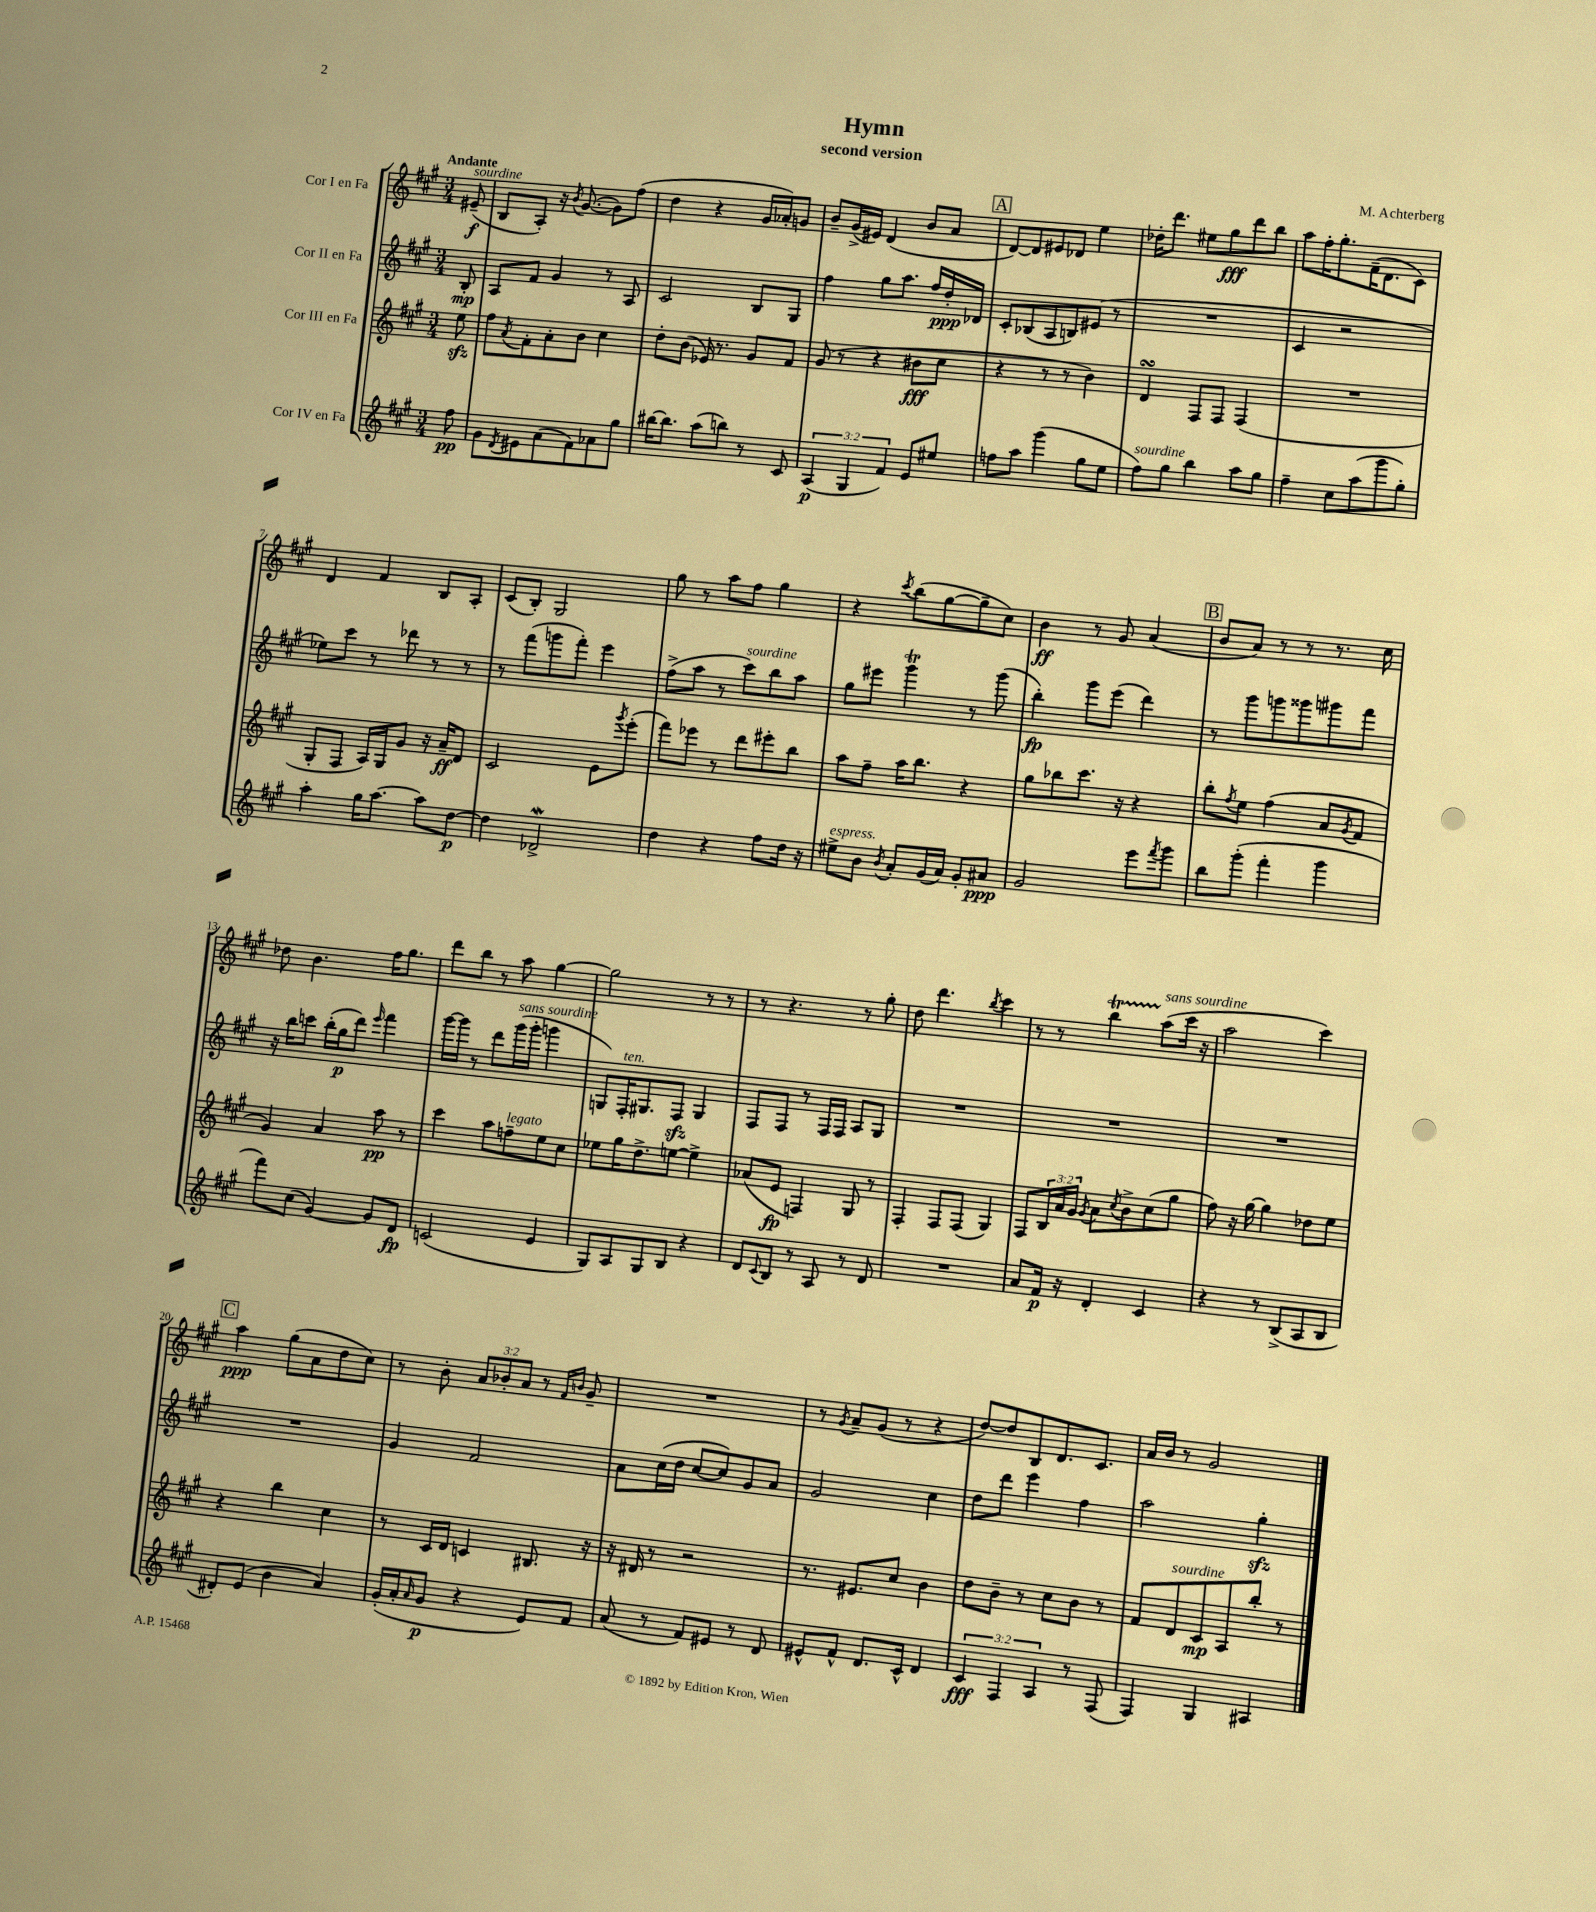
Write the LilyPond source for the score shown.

\header { title = "Hymn" composer = "M. Achterberg" subtitle = "second version" }
<<
\new StaffGroup <<
\new Staff = "s0" \with { instrumentName = "Cor I en Fa" } {
    \clef treble \key a \major \numericTimeSignature \time 3/4 \override Staff.TupletNumber.text = #tuplet-number::calc-fraction-text \partial 8 \tempo "Andante"
    eis'8--\f^\markup { \italic "sourdine" }( |
    b8 a8-.) r16 \acciaccatura { b'8 } gis'8.~( gis'8) fis''8( |
    d''4 r4 gis'16 aes'16-.) g'8 |
    b'8-- gis'16->( eis'16) d'4( b'8 a'8 |
    \mark \markup { \box "A" } d'8~) d'8 eis'8 des'8 e''4 |
    des''16-. d'''8. eis''8 gis''8\fff d'''8 b''8 |
    a''8 fis''16-. gis''8.-. fis'16--( d'8. cis'8) |
    d'4 fis'4 b8 a8-. |
    cis'8( b8-.) gis2 |
    gis''8 r8 a''8 fis''8 gis''4 |
    r4 \acciaccatura { cis'''8 } b''8( gis''8~ gis''8-- cis''8) |
    b'4\ff r8 gis'8 a'4( |
    \mark \markup { \box "B" } b'8 a'8) r8 r8 r8. cis''16 |
    des''8 b'4. fis''16 gis''8. |
    d'''8 b''8 r8 a''8 gis''4~ |
    gis''2 r8 r8 |
    r8 r4. r8 gis''8-. |
    d''8 d'''4. \acciaccatura { b''8 } cis'''4 |
    r8 r8 b''4\startTrillSpan a''8\stopTrillSpan^\markup { \italic "sans sourdine" }( cis'''16 r16 |
    a''2 cis'''4) |
    \mark \markup { \box "C" } a''4\ppp gis''8( a'8 d''8 cis''8) |
    r8 b'8-. \tuplet 3/2 { a'8 bes'8-. a'8 } r8 \grace { fis'16 b'16 } gis'8-- |
    R2. |
    r8 \acciaccatura { gis'8 } a'8-- gis'8( r8 r4 |
    d''8~) d''8 b8 d'8. cis'8. |
    a'16 b'16 r8 gis'2 \bar "|." |
}
\new Staff = "s1" \with { instrumentName = "Cor II en Fa" } {
    \clef treble \key a \major \numericTimeSignature \time 3/4 \partial 8
    b8-.\mp |
    a8 fis'8 gis'4 r8 a8 |
    cis'2 b8 gis8 |
    fis''4 gis''8 a''8. fis''16 d''16-.\ppp des'16 |
    \mark \markup { \box "A" } cis'8-. bes8( a8 b8) eis'8( r8 |
    R2. |
    cis'4 r2 |
    ees''8) cis'''8 r8 des'''8 r8 r8 |
    r8 fis'''8( g'''8 fis'''8-.) e'''4 |
    fis''8->( a''8 r8 cis'''8^\markup { \italic "sourdine" }) b''8 a''8 |
    gis''8 eis'''8 gis'''4\trill r8 gis'''8( |
    b''4-.\fp) gis'''8 e'''8( d'''4) |
    \mark \markup { \box "B" } r8 gis'''8 g'''8 gisis'''8 gis'''8 fis'''8 |
    r16 b''16 c'''8 b''16-.( gis''16\p d'''8) \grace { e'''16 } fis'''4 |
    gis'''16~ gis'''16 r8 d'''8 gis'''16^\markup { \italic "sans sourdine" }( gis'''16-. g'''4 |
    g8) fis16-.^\markup { \italic "ten." } gis8. fis8\sfz gis4 |
    fis8 fis8 r8 fis16 fis16 a8 gis8 |
    R2. |
    R2. |
    R2. |
    \mark \markup { \box "C" } R2. |
    gis'4 fis'2 |
    a'8 cis''16( d''16 cis''8~ cis''8) gis'8 a'8 |
    gis'2 cis''4 |
    d''8 d'''8 e'''4 fis''4 |
    a''2 gis''4-.\sfz \bar "|." |
}
\new Staff = "s2" \with { instrumentName = "Cor III en Fa" } {
    \clef treble \key a \major \numericTimeSignature \time 3/4 \override Staff.TupletNumber.text = #tuplet-number::calc-fraction-text \partial 8
    e''8\sfz |
    fis''8 \acciaccatura { a'8 } fis'8-. a'8-. b'8 cis''4 |
    d''8-. b'8( ees'16) r8. gis'8 fis'8 |
    gis'8( r8 r4 bis'8\fff cis''8 |
    \mark \markup { \box "A" } r4 r8 r8 b'4) |
    d'4\turn fis8 fis8 fis4( |
    R2. |
    gis8-. fis8 a16) gis16 gis'8 r16 a'16--\ff d'8 |
    cis'2 e'8 \acciaccatura { gis'''8 } e'''8-.( |
    fis'''8) ees'''8 r8 d'''8 eis'''8-. b''8 |
    a''8 fis''8-- a''16 b''8. r4 |
    gis''8 bes''8 cis'''8. r16 r4 |
    \mark \markup { \box "B" } b''8-. \acciaccatura { fis''8 } e''8 fis''4( a'8 \acciaccatura { gis'8 } fis'8 |
    gis'4) a'4 a''8\pp r8 |
    cis'''4 a''8 f''8--^\markup { \italic "legato" } e''8 cis''8 |
    ees''8 gis''16 d''8.-> e''8~ e''4-> |
    aes'8( e'8\fp f4) gis8 r8 |
    fis4-. fis8 fis8( gis4) |
    fis8 \tuplet 3/2 { b16 a'16 gis'16 } \acciaccatura { gis'8 } a'8 \acciaccatura { cis''8 } b'8-> cis''8( gis''8 |
    fis''8) r16 gis''16~ gis''4 des''8 e''8 |
    \mark \markup { \box "C" } r4 b''4 cis''4 |
    r8 cis'16 d'16 c'4 bis8. r16 |
    r16 dis'16 r8 r2 |
    r8. eis'8. cis''8 b'4 |
    d''8 b'8-- r8 cis''8 b'8 r8 |
    fis'8 d'8^\markup { \italic "sourdine" } cis'8\mp a8 b''8-. r8 \bar "|." |
}
\new Staff = "s3" \with { instrumentName = "Cor IV en Fa" } {
    \clef treble \key a \major \numericTimeSignature \time 3/4 \override Staff.TupletNumber.text = #tuplet-number::calc-fraction-text \partial 8
    fis''8\pp |
    gis'8 \acciaccatura { d'8 } eis'8 a'8( fis'8) aes'8 gis''8 |
    bis''16~ bis''8. a''8( b''8) r8 cis'8 |
    \tuplet 3/2 { a4\p( gis4 fis'4) } e'8 eis''8 |
    \mark \markup { \box "A" } f''8 a''8 gis'''4( gis''8 e''8 |
    fis''8^\markup { \italic "sourdine" }) gis''8 b''4 a''8 gis''8 |
    fis''4-- cis''8 a''8( gis'''8 gis''8-.) |
    a''4-. gis''16 a''8.~ a''8 d''8~\p |
    d''4 des'2->\mordent |
    d''4 r4 fis''8 d''16 r16 |
    eis''8->^\markup { \italic "espress." } b'8 \acciaccatura { b'8 } a'8-. gis'16( a'16) gis'8-. ais'8\ppp |
    gis'2 e'''8 \acciaccatura { fis'''8 } gis'''8 |
    \mark \markup { \box "B" } b''8 gis'''8-.( fis'''4-. gis'''4 |
    fis'''8) cis''8( gis'4~) gis'8 d'8\fp |
    c'2( e'4 |
    gis8) a8 gis8 b8 r4 |
    d'8 \appoggiatura { cis'8 } b8 r8 a8 r8 d'8 |
    R2. |
    a'8 fis'16\p r16 d'4-. cis'4 |
    r4 r8 b8->( a8 b8 |
    \mark \markup { \box "C" } dis'8-.) e'8( b'4 a'4) |
    gis'16-.( a'16-. \grace { a'16 } gis'8\p r4 e'8) fis'8 |
    a'8( r8 fis'8) eis'8 r8 d'8 |
    eis'8-^ fis'8-^ d'8. cis'16-^ d'4 |
    \tuplet 3/2 { cis'4\fff fis4 a4 } r8 fis8( |
    fis4) gis4 ais4 \bar "|." |
}
>>
>>
